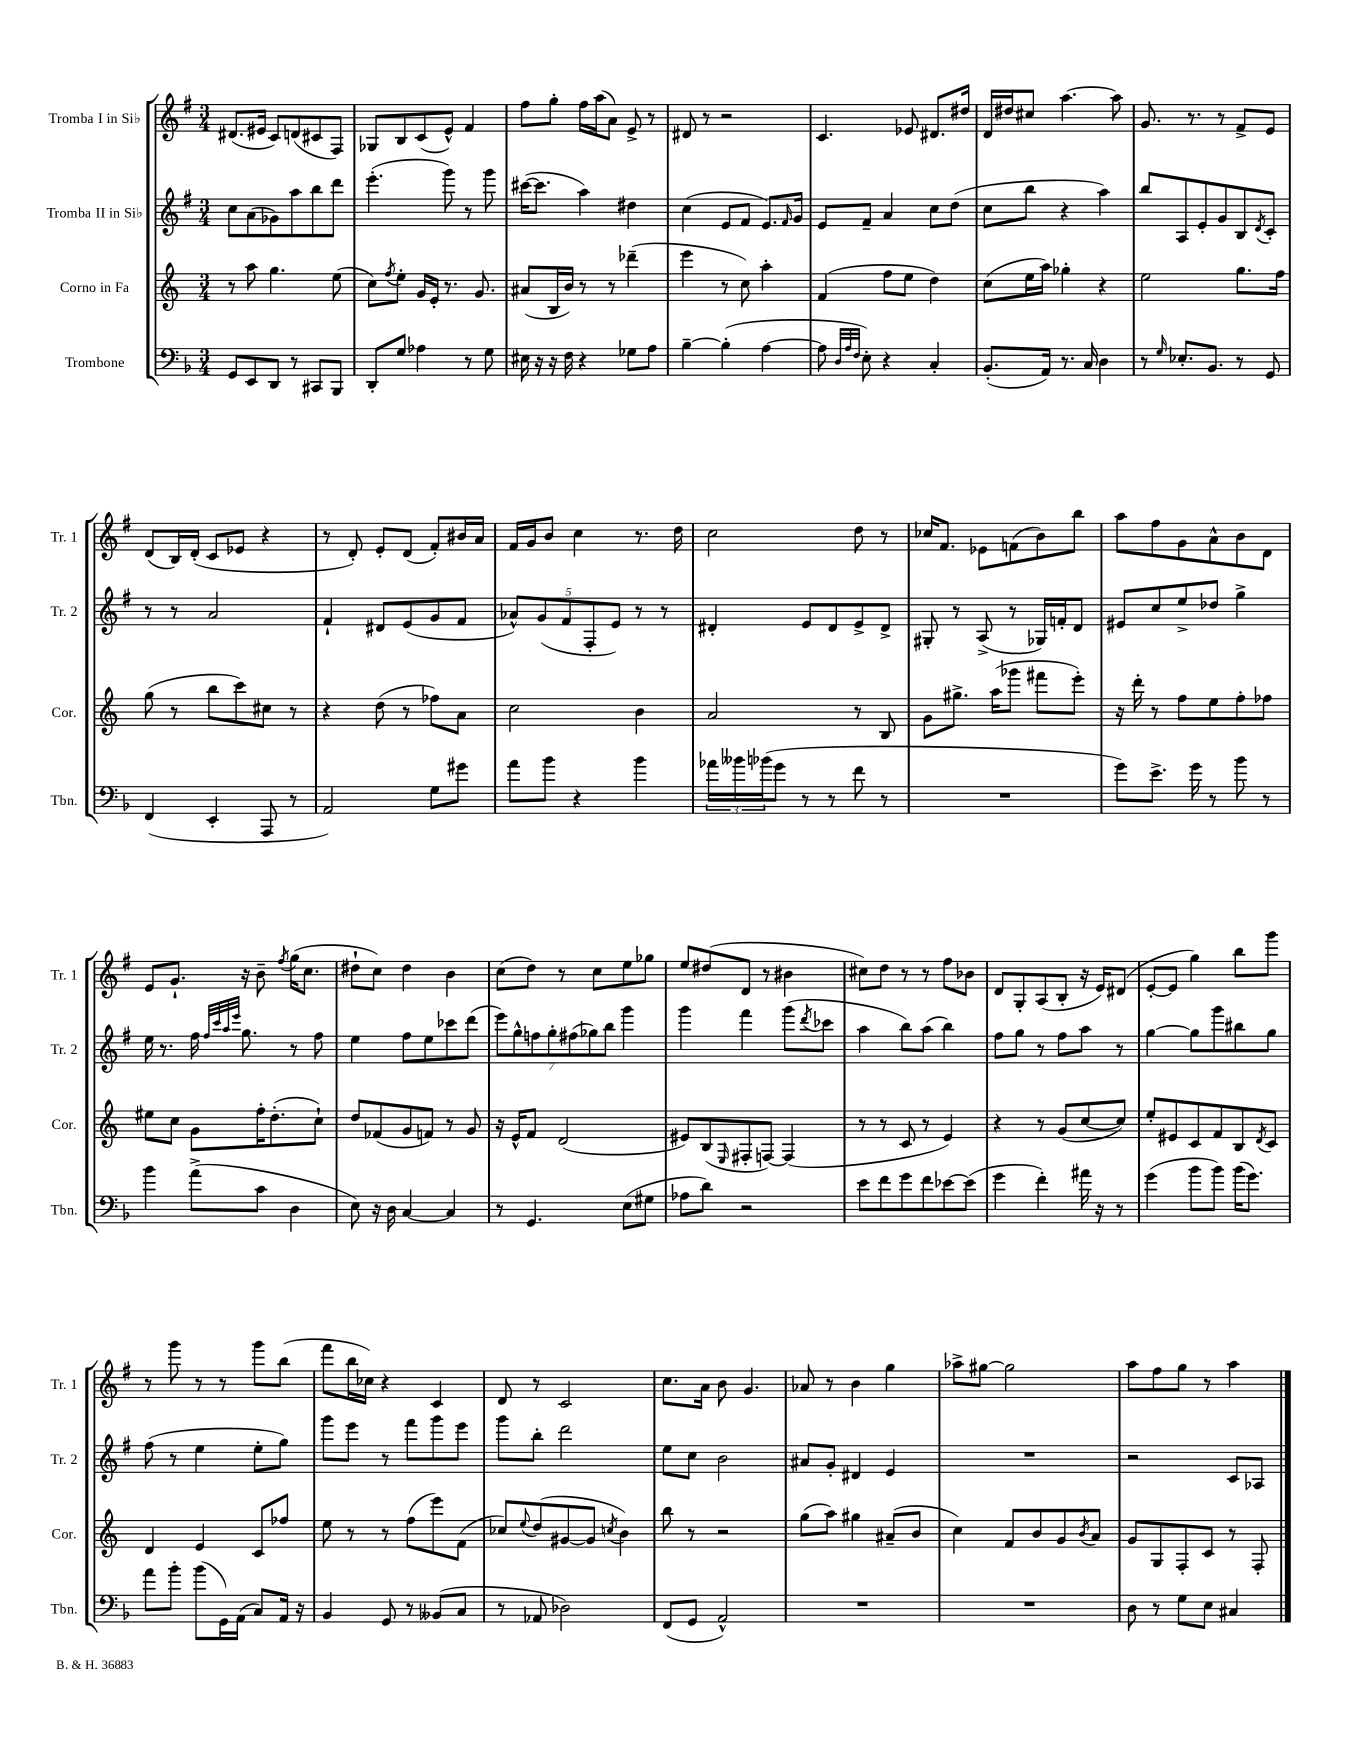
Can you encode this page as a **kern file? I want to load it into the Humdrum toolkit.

**kern	**kern	**kern	**kern
*staff4	*staff3	*staff2	*staff1
*clefF4	*clefG2	*clefG2	*clefG2
*k[b-]	*k[]	*k[f#]	*k[f#]
*M3/4	*M3/4	*M3/4	*M3/4
8GG/L	8r	8cc\L	(8.d#/L
8EE/	8aa\	(8a\	.
.	.	.	16e#/Jk
8DD/J	4.gg\	8g-\)	8c/L)
8r	.	8aa\	(8d/
8CC#/L	.	8bb\	8c#/
8BBB-/J	(8ee\	8ddd\J	8F#/J)
=	=	=	=
8DD'/L	8cc\L)	(4.eee'\	8G-/L
.	8qff/	.	.
8G/J	8ee'\J	.	8B/
4A-\	16g/LL	.	(8c/
.	16e'/JJ	.	.
.	8.r	8ggg\)	8e^^/J)
8r	.	8r	4f#/
.	8.g/	.	.
8G\	.	8ggg\	.
=	=	=	=
16E#\	(8a#/L	([16ccc#\LK	8ff#\L
16r	.	8.ccc#\]J	.
16r	16B/L	.	8gg'\J
16F\	16b/JJ)	.	.
4r	8r	4aa\)	16ff#\LL
.	.	.	(16aa\J
.	8r	.	8a\J)
8G-\L	(4ddd-~\	4dd#\	8e^/
8A\J	.	.	8r
=	=	=	=
[4B-~\	4eee\	(4cc\	8d#/
.	.	.	8r
(4B-'\]	8r	8e/L	2r
.	8cc\)	8f#/J	.
[4A\	4aa'\	8.e/L)	.
.	.	16qqf#/	.
.	.	16g/Jk	.
=	=	=	=
8A\]	(4f/	8e/L	4.c/
32qqD/LLL	.	.	.
32qqA/	.	.	.
32qqF/JJJ	.	.	.
8E'\)	.	8f#~/J	.
4r	8ff\L	4a/	.
.	8ee\J	.	8e-/
4C'/	4dd\)	8cc\L	8.d#/L
.	.	(8dd\J	.
.	.	.	16dd#/Jk
=	=	=	=
(8.BB-'/L	(8cc\L	8cc\L	16d/LL
.	.	.	16dd#/J
.	16ee\L	8bb\J	8cc#/J
16AA/Jk)	16aa\JJ)	.	.
8.r	4gg-'\	4r	[4.aa\
16C/	.	.	.
4D\	4r	4aa\)	.
.	.	.	8aa\]
=	=	=	=
8r	2ee\	8bb/L	8.g/
16qqG/	.	.	.
8.E-'/L	.	8A/	.
.	.	.	8.r
.	.	8e'/	.
8.BB-/J	.	.	.
.	.	8g/	8r
8r	8.gg\L	8B/	8f#^/L
.	.	8qd/	.
8GG/	.	8c'/J	8e/J
.	16ff\Jk	.	.
=	=	=	=
(4FF/	(8gg\	8r	(8d/L
.	8r	8r	16B/L)
.	.	.	(16d'/JJ
4EE'/	8bb\L	2a/	8c/L
.	8ccc\)	.	8e-/J
8AAA/	8cc#\J	.	4r
8r	8r	.	.
=	=	=	=
2AA/)	4r	4f#`/	8r
.	.	.	8d'/)
.	(8dd\	8d#/L	8e'/L
.	8r	(8e/	(8d/J
8G\L	8ff-\L)	8g/	8f#'/L)
8g#\J	8a\J	8f#/J	16b#/L
.	.	.	16a/JJ
=	=	=	=
8a\L	2cc\	10a-^^/L)	16f#/LL
.	.	.	16g/J
.	.	(10g/	.
8b-\J	.	.	8b/J
.	.	10f#/	.
4r	.	.	4cc\
.	.	10F#'/	.
.	.	10e/J)	.
4b-\	4b\	8r	8.r
.	.	8r	.
.	.	.	16dd\
=	=	=	=
24a-\LL	2a/	4d#'/	2cc\
24b--\	.	.	.
(24b-\J	.	.	.
8g\J	.	.	.
8r	.	8e/L	.
8r	.	8d#/	.
8f\	8r	8e^/	8dd\
8r	8B/	8d#^/J	8r
=	=	=	=
2.r	8g\L	8G#'/	16cc-/LK
.	.	.	8.f#/J
.	8.gg#^\J	8r	.
.	.	(8A^/	8e-\L
.	(16aa\LK	.	.
.	8ggg-\J	8r	(8f\
.	8fff#\L	16G-/LL)	8b\)
.	.	16f'/J	.
.	8eee'\J)	8d/J	8bb\J
=	=	=	=
8g\L)	16r	8e#/L	8aa\L
.	16ddd'\	.	.
8.e^\J	8r	8cc/	8ff#\
.	8ff\L	8ee^/	8g\
16g\	.	.	.
8r	8ee\	8dd-/J	8a^^\
8b-\	8ff'\	4gg^\	8b\
8r	8ff-\J	.	8d\J
=	=	=	=
4b-\	8ee#\L	16ee\	8e/L
.	.	8.r	.
.	8cc\J	.	8.g`/J
(8a^\L	8g\L	16ff#\	.
.	.	32qqff#/LLL	.
.	.	32qqccc/	.
.	.	32qqaa/	.
.	.	32qqeee/JJJ	.
.	.	8.gg\	16r
8c\J	16ff'\K	.	8b~\
.	(8.dd'\	.	.
.	.	.	8qff#/
4D\	.	8r	(16gg\LK
.	.	.	8.cc\J
.	8cc`\J)	8ff#\	.
=	=	=	=
8E\)	8dd/L	4ee\	8dd#`\L
16r	(8f-/	.	8cc\J)
16D\	.	.	.
[4C/	8g/	8ff#\L	4dd#\
.	8f/J)	8ee\	.
4C/]	8r	8ccc-\	4b\
.	8g/	(8ddd\J	.
=	=	=	=
8r	16r	14eee\L)	(8cc\L
.	16e^^/LK	.	.
.	.	14gg^^\	.
4.GG/	8f/J	.	8dd\J)
.	.	14ff\	.
.	.	14gg'\	.
.	(2d/	.	8r
.	.	(14ff#\	.
.	.	14gg-\)	.
.	.	.	8cc\L
.	.	14bb\J	.
(8E\L	.	4ggg\	8ee\
8G#\J	.	.	8gg-\J
=	=	=	=
8A-\L	8e#/L)	4ggg\	8ee/L
8d\J)	(8B/	.	(8dd#/
.	16qqE/	.	.
2r	8F#'/	4fff#\	8d/J
.	[8F/J)	.	8r
.	(4F/]	(8ggg\L	4b#\
.	.	8qddd/	.
.	.	8ccc-\J	.
=	=	=	=
8e\L	8r	4aa\	8cc#\L)
8f\	8r	.	8dd\J
8g\	8c/	8bb\L)	8r
8f\	8r	(8aa\J	8r
[8e-\	4e/)	4bb\)	8ff#\L
(8e-\]J	.	.	8b-\J
=	=	=	=
4g\	4r	8ff#\L	8d/L
.	.	8gg\J	8G'/
4f'\)	8r	8r	(8A/
.	(8g/L	8ff#\L	8B'/J
16a#\	[8cc/	8aa\J	16r
16r	.	.	16e/LK)
8r	8cc/]J)	8r	(8d#/J
=	=	=	=
(4g\	8ee'/L	[4gg\	[8e'/L
.	8e#/	.	8e/]J
8b-\L	8c/	8gg\]L	4gg\)
8b-\J)	8f/	8ggg\	.
(16b-\LK	8B/	8bb#\	8bb\L
8.g\J)	.	.	.
.	8qd/	.	.
.	8c/J	8gg\J	8ggg\J
=	=	=	=
8a\L	4d/	(8ff#\	8r
8b-'\J	.	8r	8ggg\
(8b-\L	4e/	4ee\	8r
16GG\L)	.	.	8r
(16AA\JJ	.	.	.
8C/L)	8c/L	8ee'\L	8ggg\L
16AA/Jk	8ff-/J	8gg\J)	(8bb\J
16r	.	.	.
=	=	=	=
4BB-/	8ee\	8ggg\L	8fff#\L
.	8r	8eee\J	16bb\L
.	.	.	16cc-\JJ)
8GG/	8r	8r	4r
8r	(8ff\L	8fff#\L	.
(8BB--/L	8eee\)	8ggg\	4c/
8C/J	(8f\J	8eee\J	.
=	=	=	=
8r	8cc-/L)	8ggg\L	8d/
.	8qqee/	.	.
8AA-/	(8dd/	8bb'\J	8r
2D-\)	[8g#/	2ddd\	2c/
.	8g#/]J	.	.
.	8qcc/	.	.
.	4b\)	.	.
=	=	=	=
(8FF/L	8bb\	8ee\L	8.cc\L
8GG/J	8r	8cc\J	.
.	.	.	16a\Jk
2AA^^/)	2r	2b\	8b\
.	.	.	4.g/
=	=	=	=
2.r	(8gg\L	8a#/L	8a-/
.	8aa\J)	8g'/J	8r
.	4gg#\	4d#/	4b\
.	(8a#~/L	4e/	4gg\
.	8b/J	.	.
=	=	=	=
2.r	4cc\)	2.r	8aa-^\L
.	.	.	[8gg#\J
.	8f/L	.	2gg#\]
.	8b/	.	.
.	8g/	.	.
.	8qb/	.	.
.	8a/J	.	.
=	=	=	=
8D\	8g/L	2r	8aa\L
8r	8G/	.	8ff#\
8G\L	8F'/	.	8gg\J
8E\J	8c/J	.	8r
4C#/	8r	8c/L	4aa\
.	8F'/	8A-/J	.
==	==	==	==
*-	*-	*-	*-
